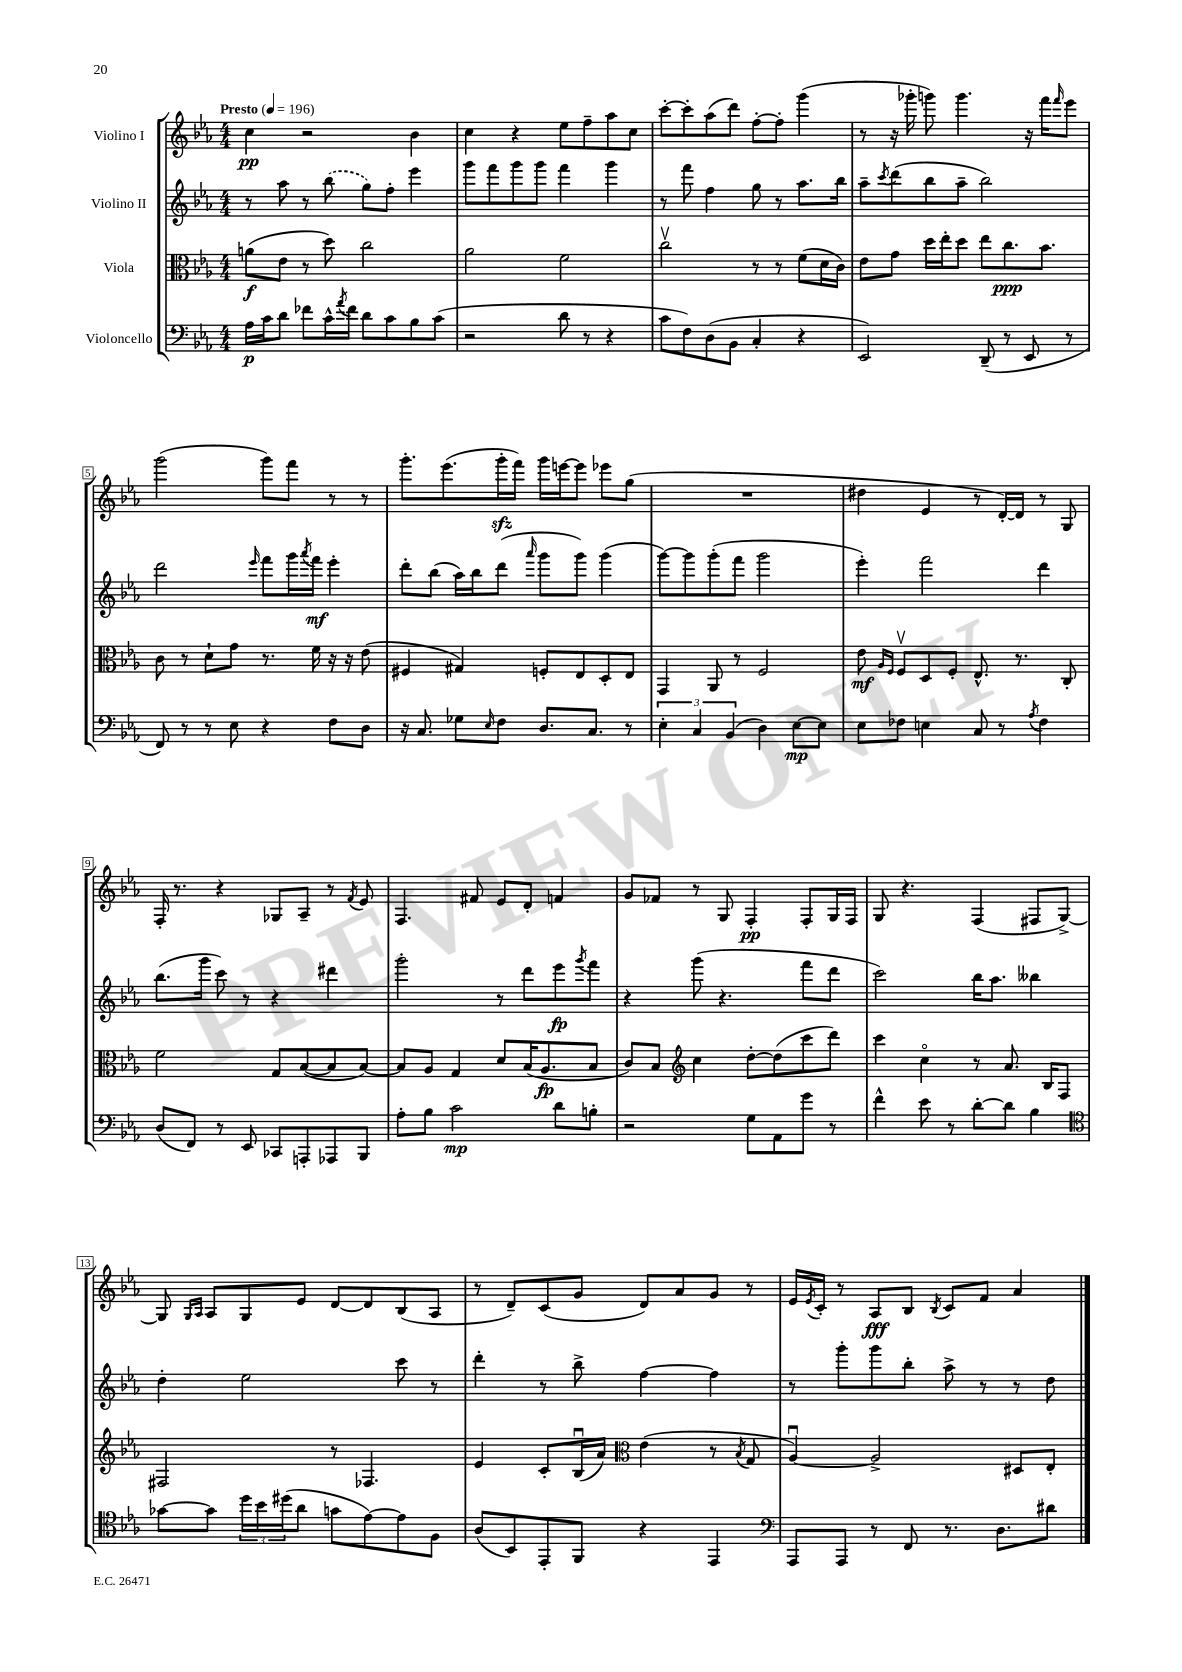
<<
\new StaffGroup <<
\new Staff = "s0" \with { instrumentName = "Violino I" } {
    \clef treble \key ees \major \numericTimeSignature \time 4/4 \tempo "Presto" 4 = 196
    c''4\pp r2 bes'4 |
    c''4 r4 ees''8 f''8-- aes''8 c''8 |
    c'''8~-. c'''8-. aes''8( d'''8) f''8~-. f''8-. g'''4( |
    r8 r16 ges'''16-. g'''8) g'''4. r16 f'''16 \grace { f'''16 } ees'''8 |
    g'''2( g'''8) f'''8 r8 r8 |
    g'''8.-. ees'''8.( g'''16-.\sfz f'''16) g'''16 e'''16~ e'''8 ees'''8 g''8( |
    R1 |
    dis''4 ees'4 r8 d'16~-.) d'16 r8 g8 |
    f16-. r8. r4 ges8 aes8-- r8 \acciaccatura { f'8 } ees'8 |
    f4. fis'8 ees'8 d'8-. f'4 |
    g'8 fes'8 r8 g8 f4-.\pp f8-. g16 f16 |
    g8 r4. f4( fis8 g8~->) |
    g8 \grace { g16 aes16 } aes8 g8 ees'8 d'8~ d'8 bes8( aes8 |
    r8 d'8--) c'8( g'8 d'8) aes'8 g'8 r8 |
    ees'16 \acciaccatura { ees'8 } c'16-. r8 aes8\fff bes8 \acciaccatura { bes8 } c'8 f'8 aes'4 \bar "|." |
}
\new Staff = "s1" \with { instrumentName = "Violino II" } {
    \clef treble \key ees \major \numericTimeSignature \time 4/4
    r8 aes''8 r8 \once \slurDashed bes''8( g''8) f''8-. ees'''4 |
    g'''8 f'''8 g'''8 g'''8 f'''4 g'''4 |
    r8 f'''8 f''4 g''8 r8 aes''8. bes''16 |
    aes''8-- \acciaccatura { c'''8 } d'''8( bes''8 aes''8-- bes''2) |
    d'''2 \grace { ees'''16 } f'''8 g'''16 \acciaccatura { aes'''8 } f'''16\mf ees'''4-. |
    d'''8-. bes''8( aes''16) bes''16 d'''8( \grace { aes'''16 } g'''8 g'''8) g'''4( |
    g'''8~) g'''8 g'''8-.( f'''8 g'''2 |
    ees'''4-.) f'''2 d'''4 |
    bes''8.( g'''16 c'''8) r8 r4 dis'''4 |
    g'''2-. r8 d'''8 ees'''8\fp \acciaccatura { g'''8 } f'''8 |
    r4 g'''8( r4. f'''8 d'''8 |
    c'''2) bes''16 aes''8. beses''4 |
    d''4-. ees''2 c'''8 r8 |
    d'''4-. r8 bes''8-> f''4~ f''4 |
    r8 g'''8-. g'''8 bes''8-. aes''8-> r8 r8 d''8 \bar "|." |
}
\new Staff = "s2" \with { instrumentName = "Viola" } {
    \clef alto \key ees \major \numericTimeSignature \time 4/4
    a'8\f( ees'8 r8 d''8) c''2 |
    aes'2 f'2 |
    c''2\upbow r8 r8 f'8( d'16 c'16) |
    ees'8 g'8 d''16 ees''16-. d''8 ees''8 c''8.\ppp bes'8. |
    c'8 r8 d'8-! g'8 r8. f'16 r16 r16 ees'8( |
    fis4 gis4) f8-. ees8 d8-. ees8 |
    g,4 aes,8 r8 f2 |
    ees'8\mf \grace { aes16 f16 } f8\upbow d8 f8-. ees8.-^ r8. c8-. |
    f'2 g8 bes8~( bes8 bes8~) |
    bes8 aes8 g4 d'8 bes16( aes8.\fp bes8 |
    c'8) bes8 \clef treble c''4 d''8~-. d''8( c'''8 d'''8) |
    c'''4 c''4\flageolet r8 aes'8. bes16 f8 |
    fis2 r8 fes4. |
    ees'4 c'8-. bes16\downbow( aes'16) \clef alto ees'4( r8 \acciaccatura { bes8 } g8 |
    aes4~\downbow) aes2-> dis8 ees8-. \bar "|." |
}
\new Staff = "s3" \with { instrumentName = "Violoncello" } {
    \clef bass \key ees \major \numericTimeSignature \time 4/4
    aes16\p c'16 d'8 fes'8 c'16-^ \acciaccatura { aes'8 } fes'16 d'8 c'8 bes8 c'8( |
    r2 d'8 r8 r4 |
    c'8 f8) d8( bes,8 c4-. r4 |
    ees,2) d,8--( r8 ees,8 r8 |
    f,8) r8 r8 ees8 r4 f8 d8 |
    r16 c8. ges8 \grace { ees16 } f8 d8. c8. r8 |
    \tuplet 3/2 { ees4-. c4 bes,4( } d4) ees8~\mp ees8 |
    ees8 fes8 e4 c8 r8 \acciaccatura { aes8 } fes4 |
    d8( f,8) r8 ees,8 ces,8 a,,8-. aes,,8 bes,,8 |
    aes8-. bes8 c'2\mp d'8 b8-. |
    r2 g8 aes,8 g'8 r8 |
    f'4-^ ees'8 r8 d'8~-. d'8 bes4 |
    \clef tenor ges'8~ ges'8 \tuplet 3/2 { d''16 bes'16 dis''16( } aes'8 g'8 ees'8~) ees'8 f8 |
    aes8( bes,8) ees,8-. f,8 r4 ees,4 |
    \clef bass aes,,8 aes,,8 r8 f,8 r8. d8. dis'8 \bar "|." |
}
>>
>>
\layout { \context { \Score \override BarNumber.stencil = #(make-stencil-boxer 0.1 0.3 ly:text-interface::print) } }
